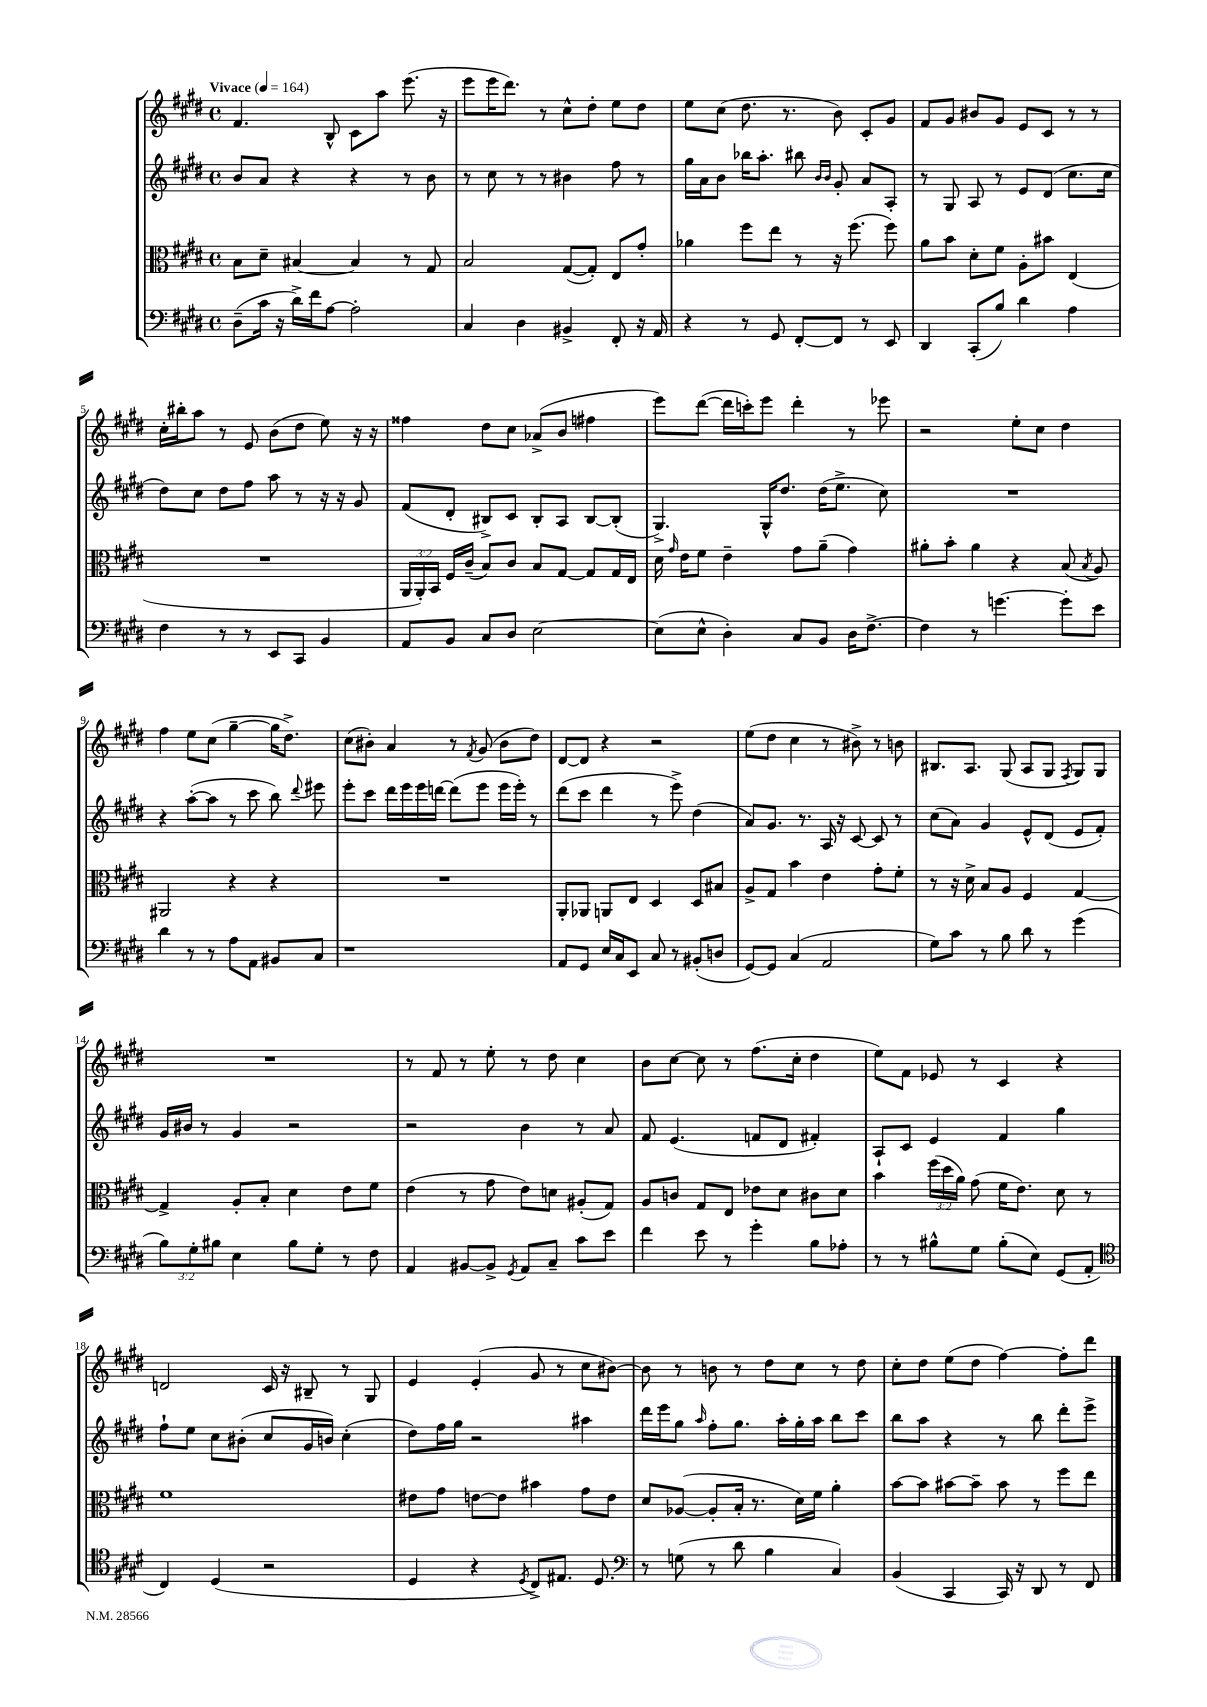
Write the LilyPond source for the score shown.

<<
\new StaffGroup <<
\new Staff = "s0" {
    \clef treble \key e \major \defaultTimeSignature \time 4/4 \tempo "Vivace" 4 = 164
    \autoBeamOff fis'4. b8-^ cis'8[ a''8] e'''8.( r16 |
    e'''8[ e'''16 dis'''8.]) r8 cis''8[-^ dis''8]-. e''8[ dis''8] |
    e''8[ cis''8]( dis''8. r8. b'8) cis'8[-. gis'8] |
    fis'8[ gis'8] bis'8[ gis'8] e'8[ cis'8] r8 r8 |
    cis''16[-. bis''16-. a''8] r8 e'8 b'8[( dis''8] e''8) r16 r16 |
    fisis''4 dis''8[ cis''8] aes'8[->( b'8] fis''4 |
    e'''8[) dis'''8]~( dis'''16[ c'''16-.) e'''8] dis'''4-. r8 ees'''8 |
    r2 e''8[-. cis''8] dis''4 |
    fis''4 e''8[ cis''8]( gis''4~-- gis''16[ dis''8.]->) |
    cis''8[( bis'8]-.) a'4 r8 \acciaccatura { fis'8 } gis'8( bis'8[ dis''8]) |
    dis'8[~ dis'8] r4 r2 |
    e''8[( dis''8] cis''4 r8 bis'8->) r8 b'8 |
    bis8.[ a8.] gis8( a8[ gis8] \acciaccatura { fis8 } gis8[) gis8] |
    R1 |
    r8 fis'8 r8 e''8-. r8 dis''8 cis''4 |
    b'8[ cis''8]~ cis''8 r8 fis''8.[( cis''16]-. dis''4 |
    e''8[) fis'8] ees'8 r8 cis'4 r4 |
    d'2 cis'16 r16 bis8-- r8 gis8 |
    e'4 e'4-.( gis'8 r8 cis''8[ bis'8]~) |
    bis'8 r8 b'8 r8 dis''8[ cis''8] r8 dis''8 |
    cis''8[-. dis''8] e''8[( dis''8] fis''4~) fis''8[-. dis'''8] \bar "|." |
}
\new Staff = "s1" {
    \clef treble \key e \major \defaultTimeSignature \time 4/4
    \autoBeamOff b'8[ a'8] r4 r4 r8 b'8 |
    r8 cis''8 r8 r8 bis'4 fis''8 r8 |
    gis''16[ a'16 b'8] bes''16[ a''8.]-. bis''8 \grace { b'16[ b'16] } gis'8-. a'8[ a8]-. |
    r8 gis8 a8 r8 e'8[ dis'8]( cis''8.[ cis''16] |
    dis''8[) cis''8] dis''8[ fis''8] a''8 r8 r16 r16 gis'8 |
    fis'8[( dis'8]-. bis8[->) cis'8] bis8[-. a8] bis8[~ bis8]-.( |
    gis4.->) gis16[-^ dis''8.] dis''16[( e''8.]-> cis''8) |
    R1 |
    r4 a''8[~-.( a''8] r8 cis'''8 b''8) \appoggiatura { dis'''8 } eis'''8 |
    e'''8[-. cis'''8] dis'''16[ e'''16 e'''16 d'''16]~ d'''8[( e'''8] e'''16[ e'''16]-.) r8 |
    dis'''8[( cis'''8] dis'''4 r8 e'''8->) dis''4( |
    a'8[) gis'8.] r8. a16 r16 cis'8~ cis'8 r8 |
    cis''8[( a'8]) gis'4 e'8[-^ dis'8]( e'8[ fis'8]-.) |
    gis'16[ bis'16] r8 gis'4 r2 |
    r2 b'4 r8 a'8 |
    fis'8 e'4.( f'8[ dis'8] fis'4-.) |
    a8[-! cis'8] e'4 fis'4 gis''4 |
    fis''8[-! e''8] cis''8[ bis'8]-.( cis''8[ gis'16 b'16]) cis''4-.( |
    dis''8[) fis''16 gis''16] r2 ais''4 |
    dis'''16[ e'''16 gis''8] \grace { a''16 } fis''8[-. gis''8.] a''16[-. gis''16-. a''16] b''8[ cis'''8] |
    b''8[ a''8] r4 r8 b''8 dis'''8[-. e'''8]-> \bar "|." |
}
\new Staff = "s2" {
    \clef alto \key e \major \defaultTimeSignature \time 4/4 \override Staff.TupletNumber.text = #tuplet-number::calc-fraction-text
    \autoBeamOff b8[ dis'8]-- bis4~ bis4 r8 gis8 |
    b2 gis8[~( gis8]-.) e8[ gis'8]-. |
    aes'4 fis''8[ e''8] r8 r16 fis''8.( fis''8) |
    a'8[ b'8] dis'8[-. fis'8] a8[-. bis'8] e4( |
    R1 |
    \tuplet 3/2 { a,16[ a,16-.) b,16] } fis16[ cis'16]--( b8[) cis'8] b8[ gis8]~ gis8[ gis16 e16] |
    dis'16 \grace { gis'16 } e'16[ fis'8] e'4-- gis'8[ a'8]--( gis'4) |
    ais'8[-. b'8]-. ais'4 r4 b8( \acciaccatura { b8 } a8) |
    ais,2 r4 r4 |
    R1 |
    a,8[-. aes,8] a,8[ e8] dis4 dis8[ bis8] |
    a8[-> gis8] b'4 e'4 gis'8[-. fis'8]-. |
    r8 r16 dis'16-> b8[ a8] fis4 gis4~ |
    gis4-> a8[-. b8]-. dis'4 e'8[ fis'8] |
    e'4( r8 gis'8 e'8[) d'8] ais8[-.( gis8]) |
    a8[ c'8] gis8[ e8] ees'8[ dis'8] cis'8[ dis'8] |
    b'4 \tuplet 3/2 { fis''16[( dis''16 a'16]) } gis'8( fis'16[ e'8.]) dis'8 r8 |
    fis'1 |
    eis'8[ gis'8] e'8[~ e'8] bis'4 gis'8[ e'8] |
    dis'8[ aes8]~( aes8[-. b16]-. r8. dis'16[) fis'16] a'4-. |
    b'8[~ b'8] bis'8[~ bis'8]-- bis'8 r8 fis''8[ e''8] \bar "|." |
}
\new Staff = "s3" {
    \clef bass \key e \major \defaultTimeSignature \time 4/4 \override Staff.TupletNumber.text = #tuplet-number::calc-fraction-text
    \autoBeamOff dis8[--( cis'16] r16 dis'16[->) fis'16 a8]~ a2-. |
    cis4 dis4 bis,4-> fis,8-. r16 a,16 |
    r4 r8 gis,8 fis,8[~-. fis,8] r8 e,8 |
    dis,4 cis,8[-.( b8]) dis'4 a4 |
    fis4 r8 r8 e,8[ cis,8] b,4 |
    a,8[ b,8] cis8[ dis8] e2~ |
    e8[( e8]-^ dis4-.) cis8[ b,8] dis16[ fis8.]~-> |
    fis4 r8 g'4.~ g'8[-. e'8] |
    dis'4 r8 r8 a8[ a,8] bis,8[ cis8] |
    r1 |
    a,8[ gis,8] e16[ cis16 e,8] cis8 r8 bis,8[-.( d8] |
    gis,8[~) gis,8] cis4( a,2 |
    gis8[) cis'8] r8 b8 dis'8 r8 gis'4( |
    \tuplet 3/2 { b8[) gis8-. bis8] } e4 bis8[ gis8]-. r8 fis8 |
    a,4 bis,8[~ bis,8]-> \acciaccatura { gis,8 } a,8[ cis8]-- cis'8[ e'8] |
    fis'4 e'8 r8 gis'4-. b8[ aes8]-. |
    r8 r8 bis8[-^ gis8] bis8[-.( e8]) gis,8[( a,8]-. |
    \clef tenor cis4) dis4( r2 |
    dis4 r4 \acciaccatura { dis8 } cis8[->) eis8.] dis8. |
    \clef bass r8 g8( r8 dis'8 b4 cis4) |
    b,4( cis,4 cis,16) r16 dis,8 r8 fis,8 \bar "|." |
}
>>
>>
